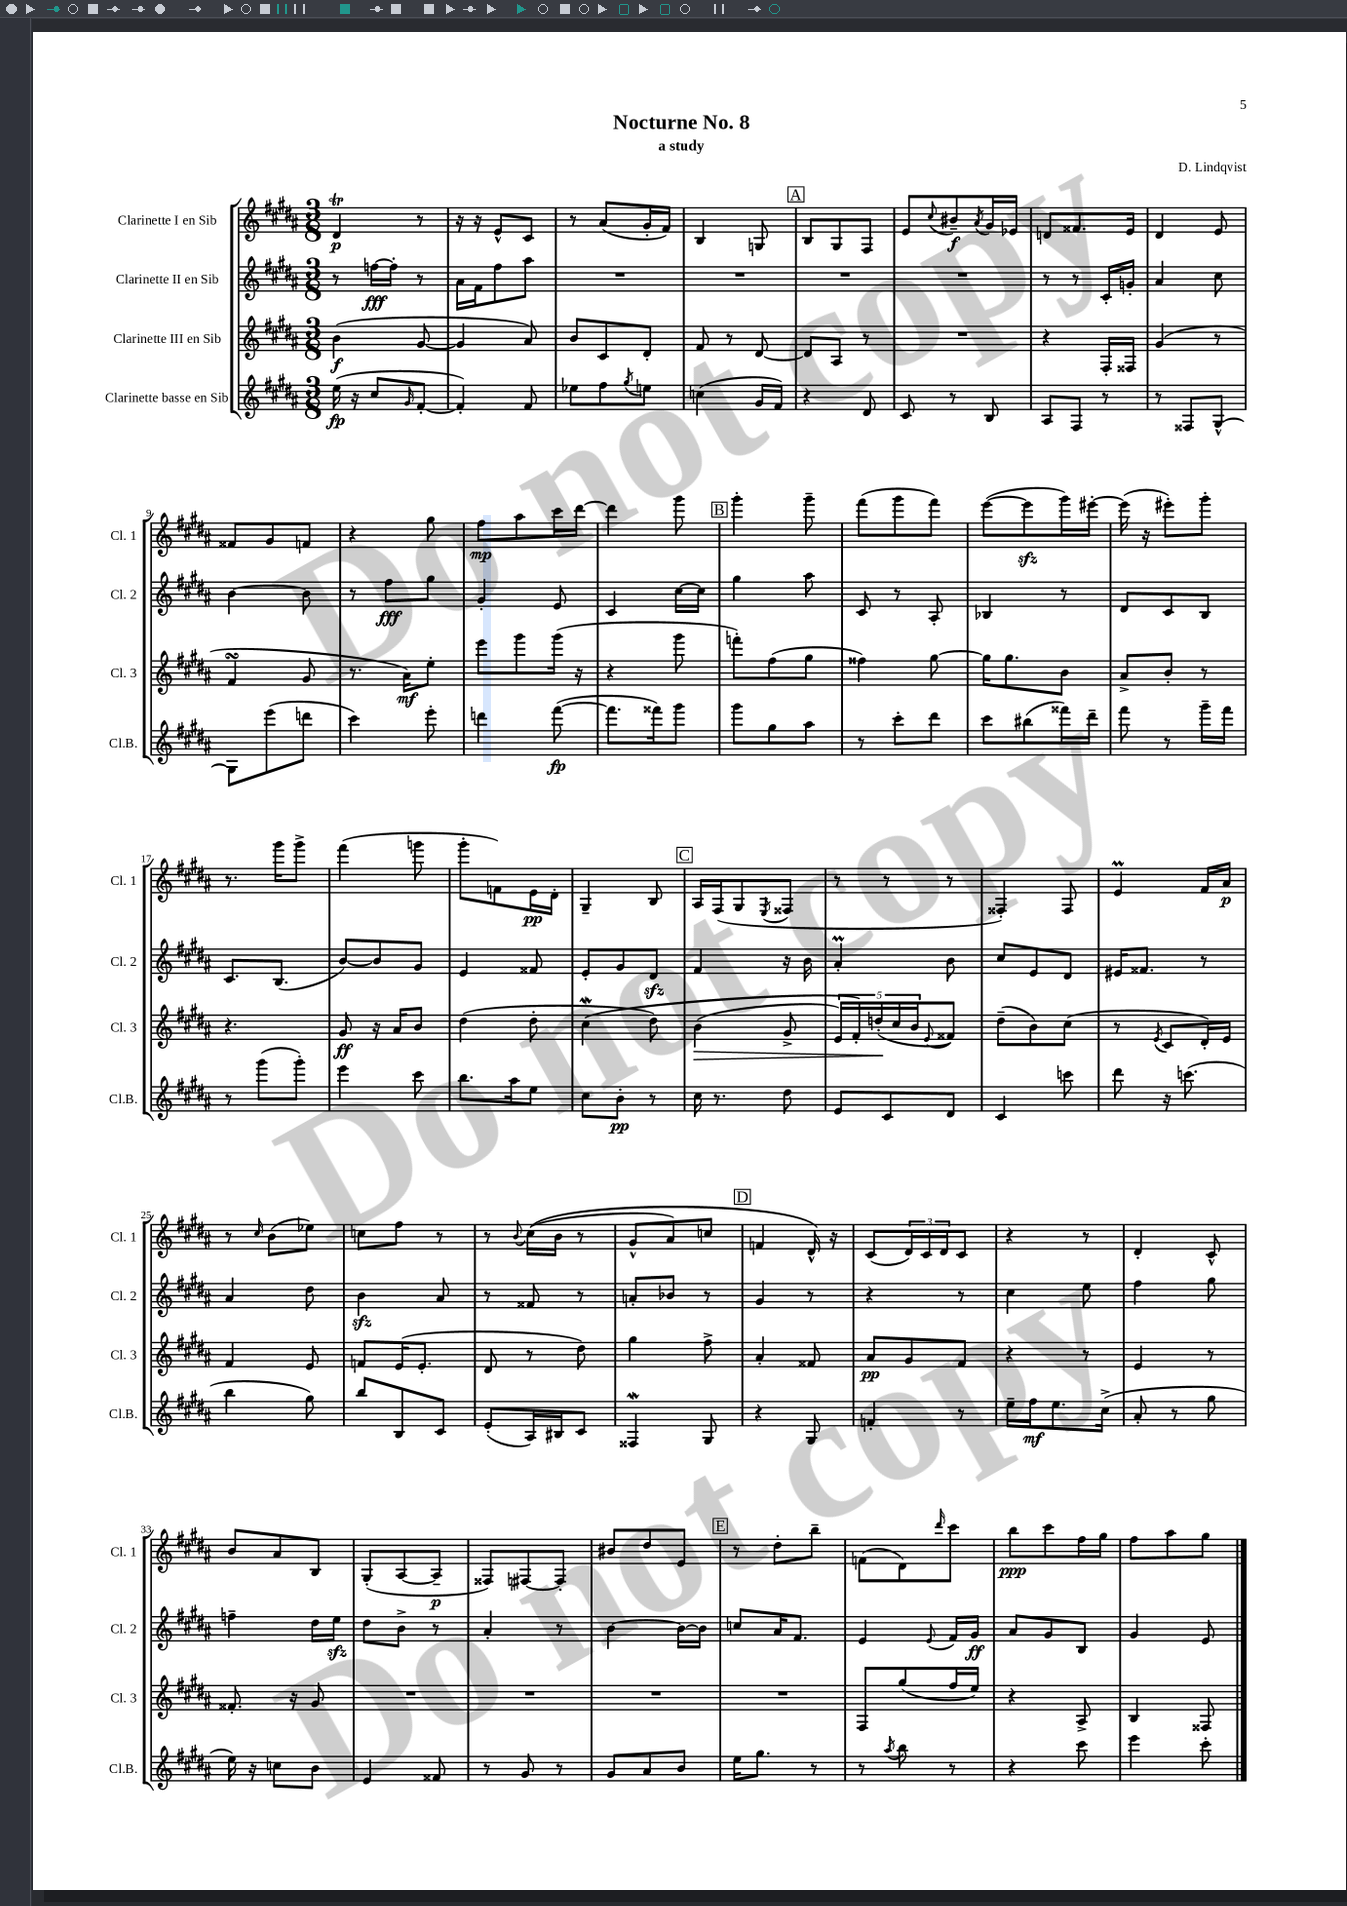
\header { title = "Nocturne No. 8" composer = "D. Lindqvist" subtitle = "a study" }
<<
\new StaffGroup <<
\new Staff = "s0" \with { instrumentName = "Clarinette I en Sib" shortInstrumentName = "Cl. 1" } {
    \clef treble \key b \major \numericTimeSignature \time 3/8
    dis'4\trill\p r8 |
    r16 r16 e'8-^ cis'8 |
    r8 ais'8( gis'16-. fis'16) |
    b4 g8 |
    \mark \markup { \box "A" } b8 gis8 fis8 |
    e'8 \appoggiatura { cis''8 } bis'8--\f \acciaccatura { ais'8 } gis'16 ees'16 |
    d'8 fisis'8. e'16 |
    dis'4 e'8 |
    fisis'8 gis'8 f'8 |
    r4 gis''8 |
    fis''8\mp ais''8 cis'''16 dis'''16~ |
    dis'''4 gis'''8 |
    \mark \markup { \box "B" } gis'''4-. gis'''8-- |
    fis'''8( gis'''8 fis'''8) |
    e'''8~( e'''8\sfz gis'''16) eis'''16~-. |
    eis'''16( r16 eis'''8-.) gis'''8-. |
    r8. gis'''16 gis'''8-> |
    fis'''4( g'''8 |
    gis'''8-. f'8) e'16\pp dis'16-. |
    gis4-- b8 |
    \mark \markup { \box "C" } ais16 fis16( gis8 \acciaccatura { e8 } fisis8 |
    r8 r8 r8 |
    fisis4-.) fisis8 |
    e'4\prall fis'16 ais'16\p |
    r8 \grace { cis''16 } b'8( ees''8) |
    c''8 fis''8 r8 |
    r8 \appoggiatura { b'8 } cis''16(\( b'16 r8 |
    gis'8-^ ais'8) c''8 |
    \mark \markup { \box "D" } f'4 dis'16-^\) r16 |
    cis'8( \tuplet 3/2 { dis'16) cis'16 dis'16 } cis'8 |
    r4 r8 |
    dis'4-. cis'8-^ |
    b'8 ais'8 b8 |
    gis8-.( ais8~ ais8--\p |
    fisis8) fis8~ fis8-. |
    bis'8 dis''8 e'8 |
    \mark \markup { \box "E" } r8 dis''8-. b''8-- |
    f'8( dis'8) \grace { dis'''16 } cis'''8 |
    b''8\ppp cis'''8 fis''16 gis''16 |
    fis''8 ais''8 gis''8 \bar "|." |
}
\new Staff = "s1" \with { instrumentName = "Clarinette II en Sib" shortInstrumentName = "Cl. 2" } {
    \clef treble \key b \major \numericTimeSignature \time 3/8
    r8 f''16~\fff f''16-. r8 |
    ais'16 fis'16 fis''8 ais''8 |
    R4. |
    R4. |
    \mark \markup { \box "A" } R4. |
    R4. |
    r8 r8 cis'16-. g'16-. |
    ais'4 cis''8 |
    b'4~ b'8 |
    r8 fis''8\fff gis''8 |
    gis'4-. e'8 |
    cis'4 cis''16~ cis''16 |
    \mark \markup { \box "B" } gis''4 ais''8 |
    cis'8 r8 ais8-. |
    bes4 r8 |
    dis'8 cis'8 b8 |
    cis'8. b8.( |
    b'8~) b'8 gis'8 |
    e'4 fisis'8 |
    e'8-. gis'8 dis'8\sfz |
    \mark \markup { \box "C" } fis'4 r16 b'16 |
    ais'4-.\prall b'8 |
    cis''8 e'8 dis'8 |
    eis'16 fisis'8. r8 |
    ais'4 dis''8 |
    b'4\sfz ais'8 |
    r8 fisis'8 r8 |
    a'8-. bes'8 r8 |
    \mark \markup { \box "D" } gis'4 r8 |
    r4 r8 |
    cis''4 e''8 |
    fis''4 gis''8 |
    f''4-- dis''16 e''16\sfz |
    dis''8 b'8-> r8 |
    ais'4-. r8 |
    b'4~ b'16~ b'16 |
    \mark \markup { \box "E" } c''8 ais'16 fis'8. |
    e'4 \appoggiatura { e'8 } fis'16 gis'16\ff |
    ais'8 gis'8 b8 |
    gis'4 e'8 \bar "|." |
}
\new Staff = "s2" \with { instrumentName = "Clarinette III en Sib" shortInstrumentName = "Cl. 3" } {
    \clef treble \key b \major \numericTimeSignature \time 3/8
    b'4\f( gis'8~ |
    gis'4 ais'8) |
    b'8 cis'8 dis'8-. |
    fis'8 r8 dis'8~ |
    \mark \markup { \box "A" } dis'8 ais8 r8 |
    R4. |
    r4 fis16-. fisis16 |
    gis'4( r8 |
    fis'4\turn gis'8 |
    r8. ais'16\mf) e''8-. |
    e'''8 gis'''8 gis'''16( r16 |
    r4 gis'''8 |
    \mark \markup { \box "B" } f'''8-.) fis''8( gis''8 |
    fisis''4) gis''8~ |
    gis''16 gis''8. b'8 |
    ais'8-> b'8-. r8 |
    r4. |
    gis'8\ff r16 ais'16 b'8 |
    dis''4( dis''8-. |
    cis''4\mordent\( dis''8) |
    \mark \markup { \box "C" } b'4\>( gis'8-> |
    \tuplet 5/4 { e'16) fis'16-.\) d''16-.\!( cis''16 b'16 } \appoggiatura { e'8 } fisis'8) |
    dis''8--( b'8) cis''8( |
    r8 \acciaccatura { e'8 } cis'8 dis'16-.) e'16 |
    fis'4 e'8 |
    f'8 e'16( e'8.-. |
    dis'8 r8 dis''8) |
    gis''4 fis''8-> |
    \mark \markup { \box "D" } ais'4-. fisis'8 |
    ais'8\pp gis'8 fis'8 |
    r4 r8 |
    e'4 r8 |
    fisis'8.-. r16 gis'8 |
    R4. |
    R4. |
    R4. |
    \mark \markup { \box "E" } R4. |
    fis8 gis''8( fis''16 e''16) |
    r4 ais8-> |
    b4 fisis8 \bar "|." |
}
\new Staff = "s3" \with { instrumentName = "Clarinette basse en Sib" shortInstrumentName = "Cl.B." } {
    \clef treble \key b \major \numericTimeSignature \time 3/8
    e''16\fp( r16 cis''8 \grace { gis'16 } fis'8~-. |
    fis'4-.) fis'8 |
    ees''8 fis''8 \acciaccatura { gis''8 } e''8 |
    c''4( gis'16 fis'16) |
    \mark \markup { \box "A" } r4 dis'8 |
    cis'8 r8 b8 |
    ais8 fis8 r8 |
    r8 fisis8 gis8~-^ |
    gis8 e'''8( d'''8 |
    cis'''4) e'''8-. |
    d'''4 fis'''8~\fp( |
    fis'''8. fisis'''16) gis'''8 |
    \mark \markup { \box "B" } gis'''8 gis''8 ais''8 |
    r8 cis'''8-. dis'''8 |
    cis'''8 bis''8( fisis'''16) dis'''16-- |
    fis'''8 r8 gis'''16-- fis'''16 |
    r8 gis'''8( gis'''8-.) |
    e'''4 cis'''8 |
    b''8. ais''16 e''8 |
    cis''8 b'8-.\pp r8 |
    \mark \markup { \box "C" } cis''16 r8. dis''8 |
    e'8 cis'8 dis'8 |
    cis'4 c'''8 |
    dis'''8 r16 c'''8.( |
    b''4 gis''8) |
    b''8 b8 cis'8 |
    e'8-.( ais16) bis16 cis'8 |
    fisis4\mordent gis8 |
    \mark \markup { \box "D" } r4 gis8 |
    f'4-. r8 |
    e''16-- fis''16\mf e''8. cis''16->( |
    ais'8-. r8 gis''8 |
    e''16) r16 c''8 b'8 |
    e'4 fisis'8 |
    r8 gis'8 r8 |
    gis'8 ais'8 b'8 |
    \mark \markup { \box "E" } e''16 gis''8. r8 |
    r8 \acciaccatura { ais''8 } b''8 r8 |
    r4 cis'''8 |
    e'''4 cis'''8-. \bar "|." |
}
>>
>>
